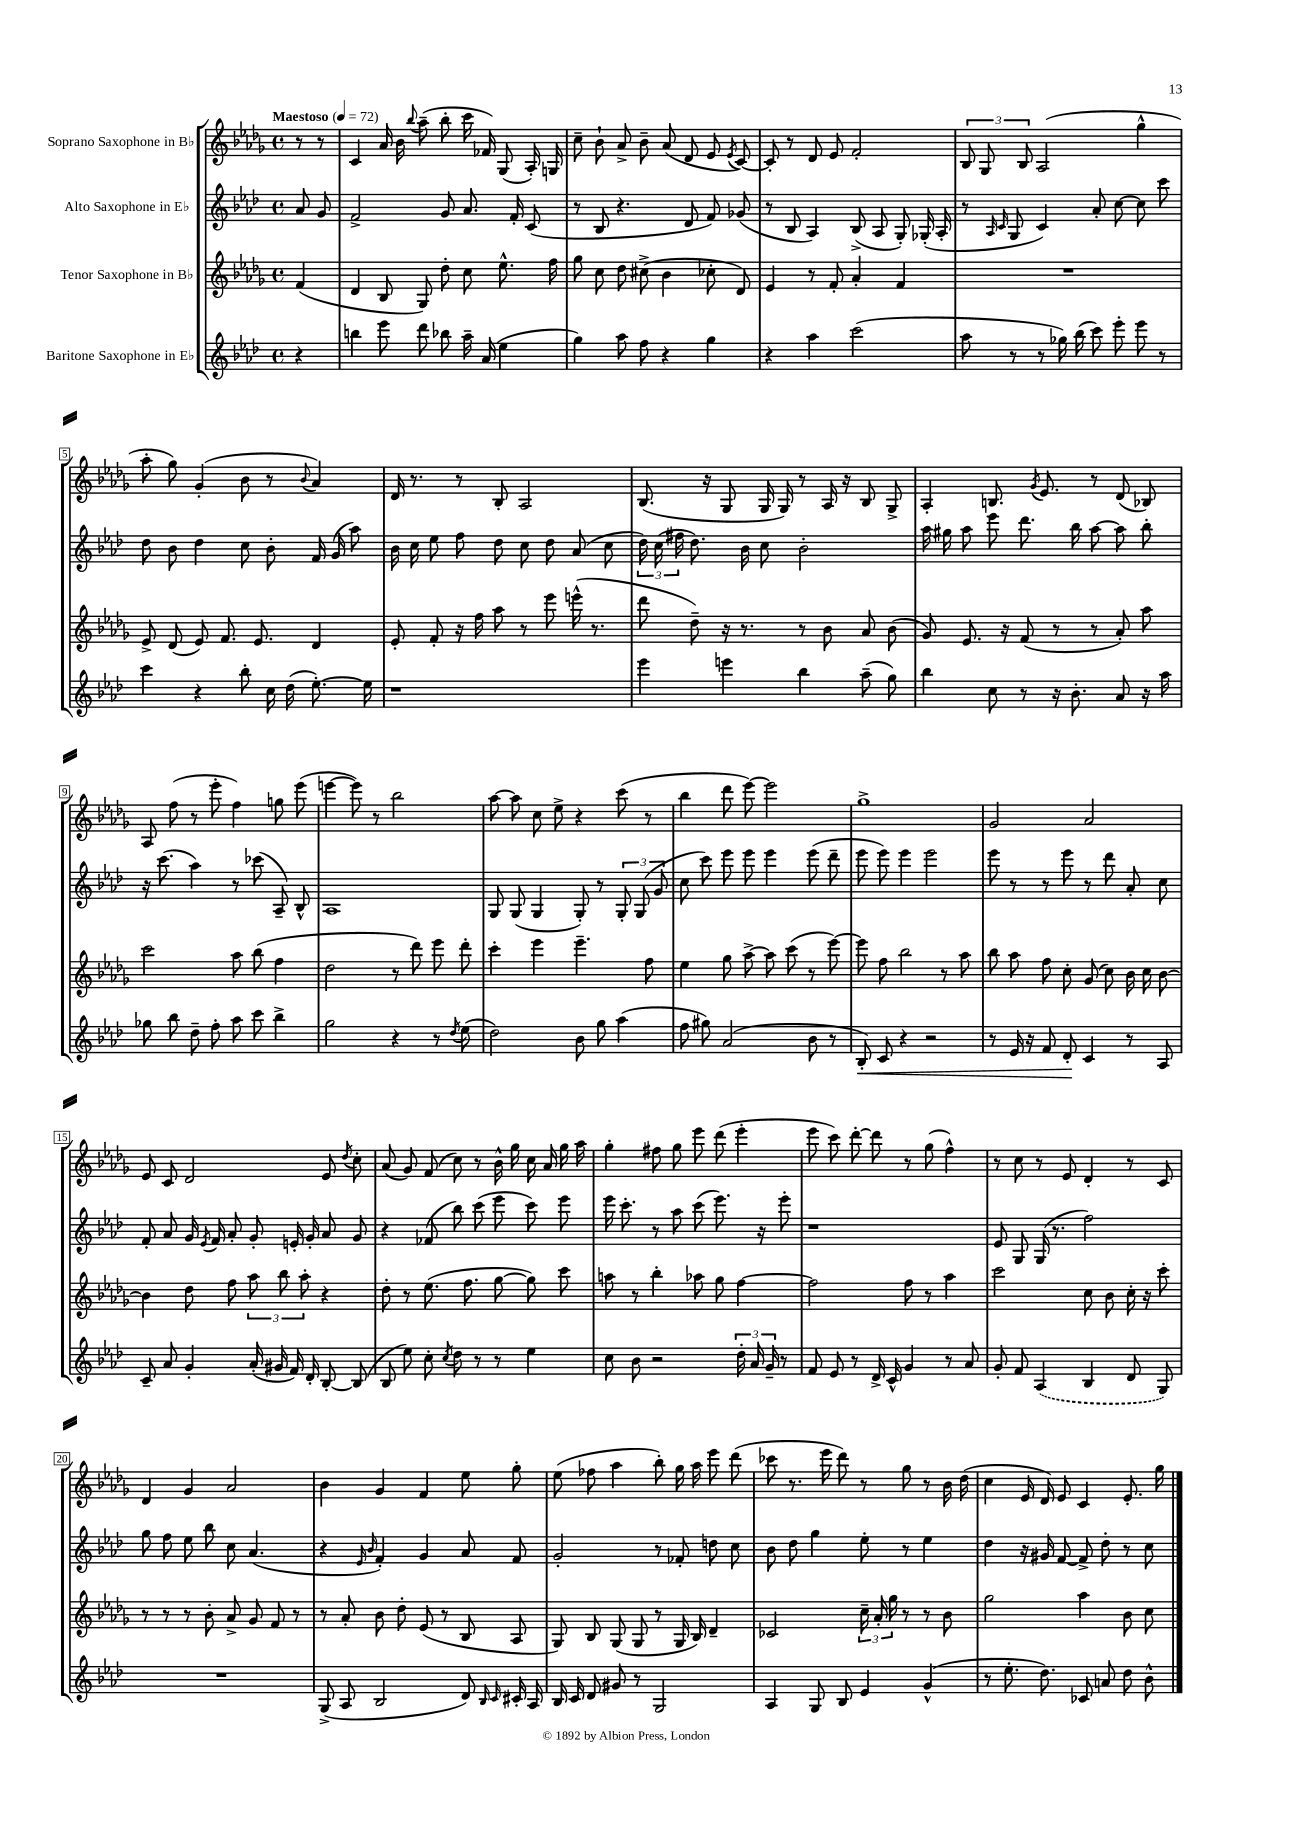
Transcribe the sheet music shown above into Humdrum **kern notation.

**kern	**dynam	**kern	**kern	**kern
*part4	*part4	*part3	*part2	*part1
*staff4	*staff4	*staff3	*staff2	*staff1
*I"Baritone Saxophone in E♭	*	*I"Tenor Saxophone in B♭	*I"Alto Saxophone in E♭	*I"Soprano Saxophone in B♭
*clefG2	*	*clefG2	*clefG2	*clefG2
*k[b-e-a-d-]	*	*k[b-e-a-d-g-]	*k[b-e-a-d-]	*k[b-e-a-d-g-]
*M4/4	*	*M4/4	*M4/4	*M4/4
*met(c)	*	*met(c)	*met(c)	*met(c)
*MM72	*	*MM72	*MM72	*MM72
=	=	=	=	=
!	!	!	!	!LO:TX:a:B:t=Maestoso
4r	.	(4f/	8a-/	8r
.	.	.	8g/	8r
=1	=1	=1	=1	=1
4bbn\	.	4d-/	2f^/	4c/
8eee-\	.	8B-/	.	16a-/
.	.	.	.	16b-\
.	.	.	.	8qqbb-/
8ddd-\	.	8G-/)	.	(8aa-~\
8bb-X\	.	8dd-'\	8g/	8bb-'\
16aa-~\	.	8cc\	8.a-/	16ccc\
(16a-/	.	.	.	16f-X/)
4ee-\	.	8.ee-^^\	.	(8G-/
.	.	.	16f'/	.
.	.	.	(8c/	16A-'/)
.	.	16ff\	.	16Gn/
=2	=2	=2	=2	=2
4gg\)	.	8gg-\	8r	8cc~\
.	.	8cc\	8B-/	8b-`\
8aa-\	.	8dd-\	4.r	8a-^/
8ff\	.	(8cc#X^\	.	8b-~\
4r	.	4b-\	.	(8a-/
.	.	.	8d-/	8d-/
4gg\	.	8cc-X'\	8f/)	8e-/
.	.	.	.	8qe-/
.	.	8d-/)	(8g-X/	[8c/)
=3	=3	=3	=3	=3
4r	.	4e-/	8r	8c'/]
.	.	.	8B-/	8r
4aa-\	.	8r	4A-/)	8d-/
.	.	8f'/	.	8e-/
(2ccc\	.	4a-'/	(8B-^/	2f'/
.	.	.	8A-/	.
.	.	4f/	8G'/)	.
.	.	.	(16G-X'/	.
.	.	.	16A-'/	.
=4	=4	=4	=4	=4
8aa-\	.	1r	8r	12B-/
.	.	.	.	12G-/
.	.	.	16qqA-/	.
.	.	.	16qqc/	.
8r	.	.	8G/	.
.	.	.	.	12B-/
8r	.	.	4c/)	(2A-/
16gg-X\)	.	.	.	.
(16bb-\	.	.	.	.
8ccc\)	.	.	8a-'/	.
8eee-'\	.	.	[8cc\	.
8eee-\	.	.	8cc\]	4gg-^^\
8r	.	.	8ccc\	.
!!LO:LB:g=z
=5	=5	=5	=5	=5
4ccc\	.	8e-^/	8dd-\	8aa-'\
.	.	(8d-/	8b-\	8gg-\)
4r	.	8e-/)	4dd-\	(4g-'/
.	.	8.f/	.	.
8bb-'\	.	.	8cc\	8b-\
.	.	8.e-/	.	.
16cc\	.	.	8b-'\	8r
(16dd-\	.	.	.	.
.	.	.	.	8qqb-/
[8.ee-'\)	.	4d-/	16f/	4a-/)
.	.	.	(16g/	.
.	.	.	8aa-\)	.
16ee-\]	.	.	.	.
=6	=6	=6	=6	=6
1r	.	8e-'/	16b-\	16d-/
.	.	.	16cc\	8.r
.	.	8f'/	8ee-\	.
.	.	16r	8ff\	8r
.	.	16ff\	.	.
.	.	8aa-\	8dd-\	8B-'/
.	.	8r	8cc\	2A-/
.	.	8eee-\	8dd-\	.
.	.	(16eeen^^\	(8a-/	.
.	.	8.r	.	.
.	.	.	8cc\	.
=7	=7	=7	=7	=7
4eee-\	.	8ddd-\	24dd-\)	(8.B-/
.	.	.	(24cc\	.
.	.	.	24ff#X\	.
.	.	8dd-~\)	8.dd-\)	.
.	.	.	.	16r
4eeen\	.	16r	.	8G-/
.	.	8.r	16b-\	.
.	.	.	8cc\	16G-/
.	.	.	.	16G-/)
4bb-\	.	8r	2b-'\	8r
.	.	8b-\	.	16A-/
.	.	.	.	16r
(8aa-~\	.	8a-/	.	8B-/
8gg\)	.	(8b-\	.	8G-^/
=8	=8	=8	=8	=8
4bb-\	.	8g-/)	16aa-\	4A-'/
.	.	.	16gg#X\	.
.	.	8.e-/	8aa-\	.
8cc\	.	.	8eee-\	8.Bn/
.	.	16r	.	.
8r	.	(8f/	8.ddd-\	.
.	.	.	.	8qg-/
.	.	.	.	8.e-/
16r	.	8r	.	.
8.b-'\	.	.	16bb-\	.
.	.	8r	[8aa-\	8r
8a-/	.	8a-'/)	8aa-\]	(8d-/
16r	.	8aa-\	8bb-'\	8B-X/)
16aa-\	.	.	.	.
!!LO:LB:g=z
=9	=9	=9	=9	=9
8gg-X\	.	2ccc\	16r	8A-/
.	.	.	(8.ccc\	.
8bb-\	.	.	.	(8ff\
8dd-~\	.	.	4aa-\)	8r
8ff'\	.	.	.	8eee-'\
8aa-\	.	8aa-\	8r	4ff\)
8ccc\	.	(8bb-\	(8ccc-X\	.
4bb-^\	.	4ff\	8A-~/)	8ggn\
.	.	.	8B-^^/	(8eee-\
=10	=10	=10	=10	=10
2gg\	.	2dd-\	1A-	[4eeen\
.	.	.	.	8eee\])
.	.	.	.	8r
4r	.	8r	.	2bb-\
.	.	8ddd-\)	.	.
8r	.	8eee-\	.	.
8qdd-/	.	.	.	.
(8ee-\	.	8ddd-'\	.	.
=11	=11	=11	=11	=11
2dd-\)	.	4ccc'\	8G/	[8aa-\
.	.	.	(8G/	8aa-\]
.	.	4eee-\	4G/	8cc\
.	.	.	.	8ee-^\
8b-\	.	4.eee-~\	8G'/)	4r
8gg\	.	.	8r	.
(4aa-\	.	.	12G'/	(8ccc\
.	.	.	(12G/	.
.	.	8ff\	.	8r
.	.	.	12g/	.
=12	=12	=12	=12	=12
8ff\	.	4ee-\	8cc\	4bb-\
8gg#X\)	.	.	8ccc\)	.
(2a-/	.	8gg-\	8eee-\	8ddd-\
.	.	[8aa-^\	8eee-\	[8eee-\)
.	.	8aa-\]	4eee-\	2eee-\]
.	.	(8ccc\	.	.
8b-\	.	8r	(8eee-\	.
8r	.	[8eee-\)	8ddd-~\	.
=13	=13	=13	=13	=13
!	!LO:HP:b	!	!	!
8B-'/)	<	8eee-\]	8eee-\	1gg-^
8c/	.	8ff\	8eee-\)	.
4r	.	2bb-\	4eee-\	.
2r	.	.	2eee-\	.
.	.	8r	.	.
.	.	8aa-\	.	.
=14	=14	=14	=14	=14
8r	.	8bb-\	8eee-\	2g-/
16e-/	.	8aa-\	8r	.
16r	.	.	.	.
8f/	.	8ff\	8r	.
8d-'/	.	8cc'\	8eee-\	.
4c/	[	(8g-/	8r	2a-/
.	.	8cc\)	8ddd-\	.
8r	.	16b-\	8a-'/	.
.	.	16cc\	.	.
8A-/	.	[8b-\	8cc\	.
!!LO:LB:g=z
=15	=15	=15	=15	=15
8c~/	.	4b-\]	8f'/	8e-/
8a-/	.	.	8a-/	8c/
4g'/	.	8dd-\	16g/	2d-/
.	.	.	8qe-/	.
.	.	.	16f/	.
.	.	8ff\	8a-'/	.
(16a-'/	.	12aa-\	8g'/	.
16g#X/	.	.	.	.
.	.	12bb-\	.	.
16f/)	.	.	16en'/	.
.	.	12aa-'\	.	.
16d-'/	.	.	16g'/	.
[8B-'/	.	4r	8a-/	8e-/
.	.	.	.	8qdd-/
(8B-/]	.	.	8g/	8cc'\
=16	=16	=16	=16	=16
8B-/	.	8dd-'\	4r	(8a-/
8ee-\)	.	8r	.	8g-/)
8cc'\	.	(8.ee-\	(8f-X/	(8f/
8qcc/	.	.	.	.
8dd-\	.	.	8bb-\)	8cc\)
.	.	8.ff\	.	.
8r	.	.	(8ccc\	8r
8r	.	[8gg-\	8eee-\	16b-^^\
.	.	.	.	16gg-\
4ee-\	.	8gg-\])	8ccc\)	16cc\
.	.	.	.	16a-/
.	.	8ccc\	8eee-\	16gg-\
.	.	.	.	16aa-\
=17	=17	=17	=17	=17
8cc\	.	8aan\	16eee-\	4gg-'\
.	.	.	8.ccc'\	.
8b-\	.	8r	.	.
2r	.	4bb-'\	8r	8ff#X\
.	.	.	8aa-\	8gg-\
.	.	8aa-X\	(8ccc\	8eee-\
.	.	8gg-\	8.eee-\)	(8ddd-\
24dd-'\	.	[4ff\	.	4eee-'\
24a-/	.	.	.	.
.	.	.	16r	.
24g~/	.	.	.	.
8r	.	.	8eee-'\	.
=18	=18	=18	=18	=18
8f/	.	2ff\]	1r	8eee-\
8e-/	.	.	.	8ccc\)
8r	.	.	.	[8ddd-'\
16d-^/	.	.	.	8ddd-\]
16c^^/	.	.	.	.
4g/	.	8ff\	.	8r
.	.	8r	.	(8gg-\
8r	.	4aa-\	.	4ff^^\)
8a-/	.	.	.	.
=19	=19	=19	=19	=19
8g'/	.	2ccc\	8e-/	8r
8f/	.	.	8G/	8cc\
(4A-/	.	.	(16G/	8r
.	.	.	8.r	.
.	.	.	.	8e-/
4B-/	.	8cc\	2ff\)	4d-'/
.	.	8b-\	.	.
8d-/	.	16cc'\	.	8r
.	.	16r	.	.
8G/)	.	8ccc'\	.	8c/
!!LO:LB:g=z
=20	=20	=20	=20	=20
1r	.	8r	8gg\	4d-/
.	.	8r	8ff\	.
.	.	8r	8ee-\	4g-/
.	.	8b-'\	8bb-\	.
.	.	8a-^/	8cc\	2a-/
.	.	8g-/	(4.a-/	.
.	.	8f/	.	.
.	.	8r	.	.
=21	=21	=21	=21	=21
(8G^/	.	8r	4r	4b-\
8A-/	.	8a-'/	.	.
.	.	.	16qqe-/	.
.	.	.	16qqb-/	.
2B-/	.	8b-\	4f'/)	4g-/
.	.	8dd-'\	.	.
.	.	(8e-/	4g/	4f/
.	.	8r	.	.
8d-/)	.	8B-/	8a-/	8ee-\
16qqB-/	.	.	.	.
16qqc/	.	.	.	.
16c#X'/	.	8A-/	8f/	8gg-'\
16A-/	.	.	.	.
=22	=22	=22	=22	=22
16B-/	.	8G-/)	2g'/	(8ee-\
16c/	.	.	.	.
8d-/	.	8B-/	.	8ff-X\
8g#X/	.	(8G-/	.	4aa-\
8r	.	8G-/	.	.
2G/	.	8r	8r	8bb-'\)
.	.	16G-/	8f-X'/	16gg-\
.	.	16B-/)	.	16aa-\
.	.	4d-~/	8ddn\	8eee-\
.	.	.	8cc\	(8ddd-\
=23	=23	=23	=23	=23
4A-/	.	2c-X/	8b-\	8ccc-X\
.	.	.	8dd-\	8.r
8G/	.	.	4gg\	.
.	.	.	.	16eee-\
8B-/	.	.	.	8ddd-\)
4e-/	.	24cc~\	8ee-'\	8r
.	.	24a-'/	.	.
.	.	24gg-\	.	.
.	.	8r	8r	8gg-\
(4g^^/	.	8r	4ee-\	8r
.	.	8b-\	.	16b-\
.	.	.	.	(16dd-\
=24	=24	=24	=24	=24
8r	.	2gg-\	4dd-\	4cc\
8.ee-'\	.	.	.	.
.	.	.	16r	16e-/
8.dd-\)	.	.	16g#X/	16d-/)
.	.	.	[8f/	8e-/
8c-X/	.	4aa-\	8f^/]	4c/
8an/	.	.	8dd-'\	.
8dd-\	.	8b-\	8r	8.e-'/
8b-^^\	.	8cc\	8cc\	.
.	.	.	.	16gg-\
==	==	==	==	==
*-	*-	*-	*-	*-
